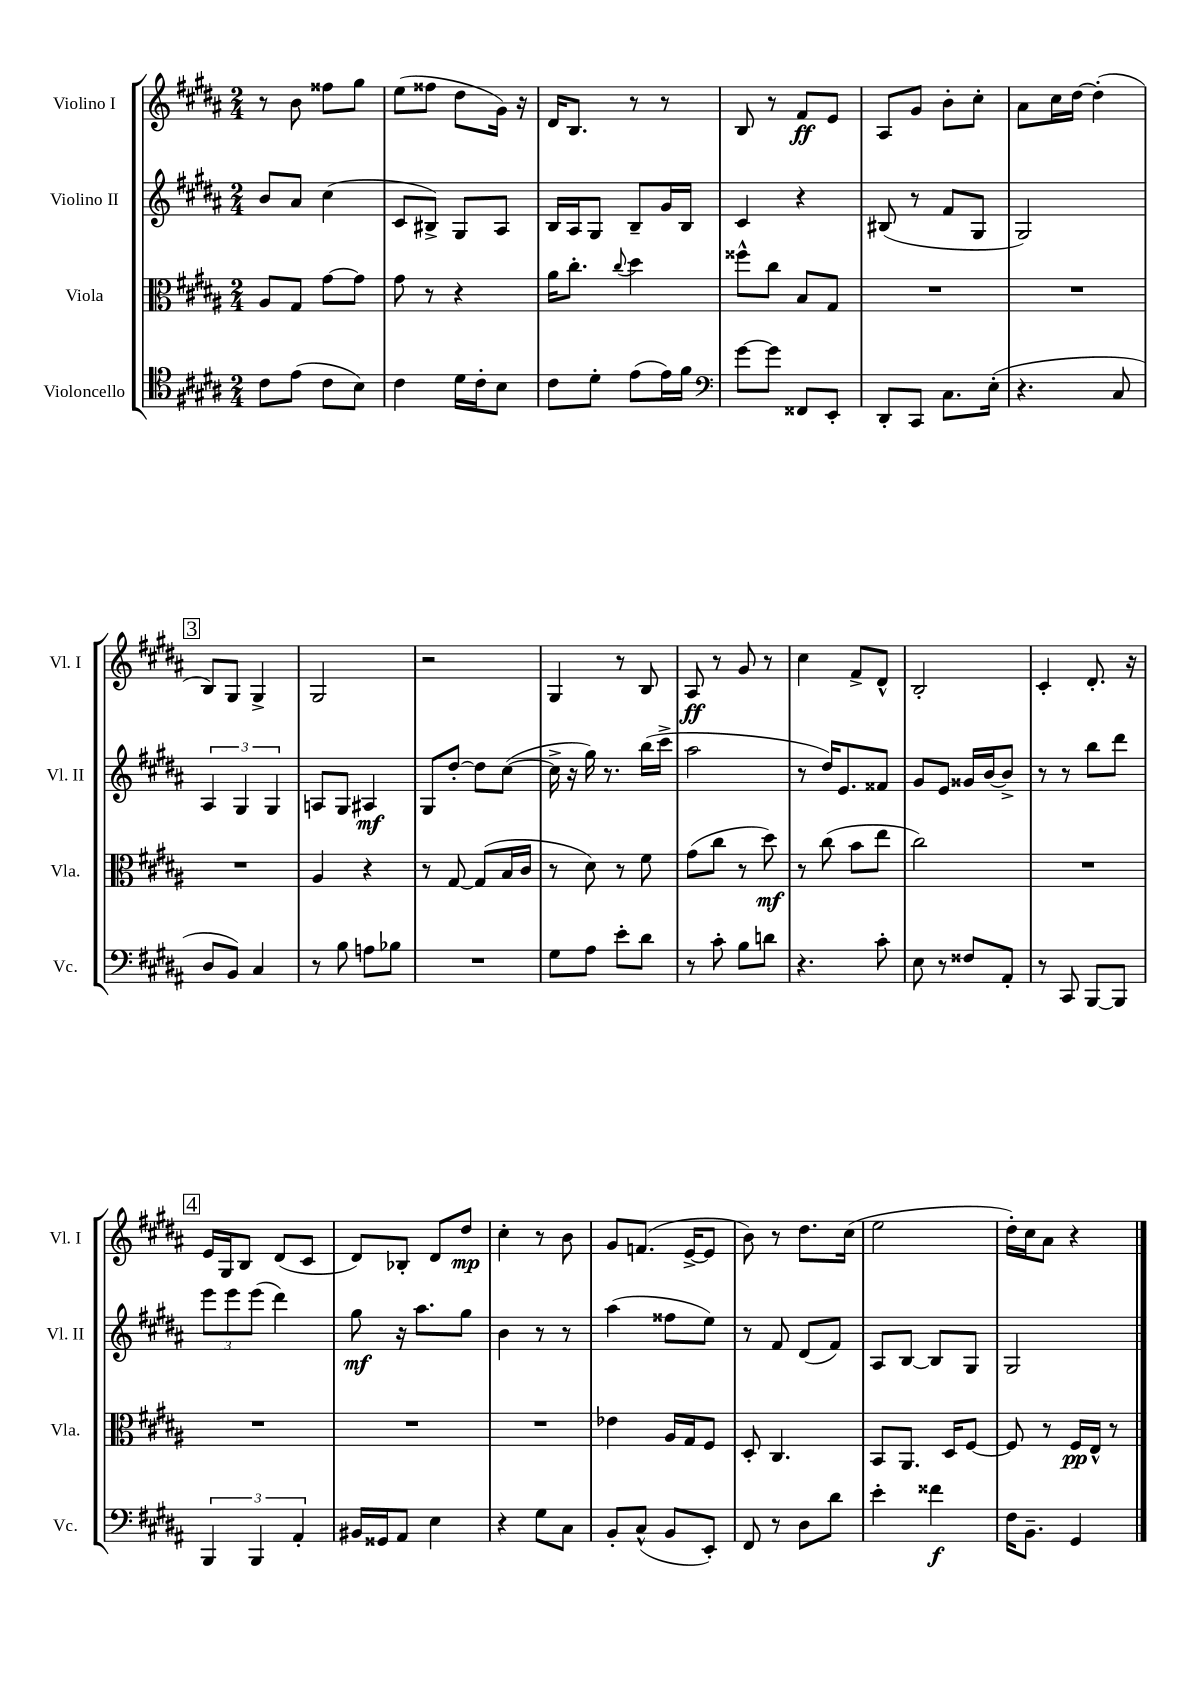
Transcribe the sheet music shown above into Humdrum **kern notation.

**kern	**dynam	**kern	**dynam	**kern	**dynam	**kern	**dynam
*part4	*part4	*part3	*part3	*part2	*part2	*part1	*part1
*staff4	*staff4	*staff3	*staff3	*staff2	*staff2	*staff1	*staff1
*I"Violoncello	*	*I"Viola	*	*I"Violino II	*	*I"Violino I	*
*I'Vc.	*	*I'Vla.	*	*I'Vl. II	*	*I'Vl. I	*
*clefC4	*	*clefC3	*	*clefG2	*	*clefG2	*
*k[f#c#g#d#a#]	*	*k[f#c#g#d#a#]	*	*k[f#c#g#d#a#]	*	*k[f#c#g#d#a#]	*
*M2/4	*	*M2/4	*	*M2/4	*	*M2/4	*
=15	=15	=15	=15	=15	=15	=15	=15
8c#\L	.	8A#/L	.	8b/L	.	8r	.
(8e\J	.	8G#/J	.	8a#/J	.	8b\	.
8c#\L	.	[8g#\L	.	(4cc#\	.	8ff##X\L	.
8B\J)	.	8g#\J]	.	.	.	8gg#\J	.
=16	=16	=16	=16	=16	=16	=16	=16
4c#\	.	8g#\	.	8c#/L	.	(8ee\L	.
.	.	8r	.	8B#X^/J)	.	8ff##X\J	.
16d#\LL	.	4r	.	8G#/L	.	8dd#\L	.
16c#'\J	.	.	.	.	.	.	.
8B\J	.	.	.	8A#/J	.	16g#\Jk)	.
.	.	.	.	.	.	16r	.
=17	=17	=17	=17	=17	=17	=17	=17
8c#\L	.	16a#\KL	.	16B/LL	.	16d#/KL	.
.	.	8.cc#'\J	.	16A#/J	.	8.B/J	.
8d#'\J	.	.	.	8G#/J	.	.	.
.	.	8qqcc#/	.	.	.	.	.
(8e\L	.	4dd#\	.	8B~/L	.	8r	.
16e\L)	.	.	.	16g#/L	.	8r	.
16f#\JJ	.	.	.	16B/JJ	.	.	.
=18	=18	=18	=18	=18	=18	=18	=18
*clefF4	*	*	*	*	*	*	*
[8g#\L	.	8ff##X^^\L	.	4c#/	.	8B/	.
8g#\J]	.	8cc#\J	.	.	.	8r	.
8FF##X/L	.	8B/L	.	4r	.	8f#/L	ff
8EE'/J	.	8G#/J	.	.	.	8e/J	.
=19	=19	=19	=19	=19	=19	=19	=19
8DD#'/L	.	2r	.	(8B#X/	.	8A#/L	.
8CC#/J	.	.	.	8r	.	8g#/J	.
8.C#\L	.	.	.	8f#/L	.	8b'\L	.
.	.	.	.	8G#/J	.	8cc#'\J	.
(16E'\Jk	.	.	.	.	.	.	.
=20	=20	=20	=20	=20	=20	=20	=20
4.r	.	2r	.	2G#/)	.	8a#\L	.
.	.	.	.	.	.	16cc#\L	.
.	.	.	.	.	.	[16dd#\JJ	.
.	.	.	.	.	.	(4dd#'\]	.
8C#/	.	.	.	.	.	.	.
!!LO:LB:g=z
!!LO:REH:place=s1:t=3
=21	=21	=21	=21	=21	=21	=21	=21
8D#/L	.	2r	.	6A#/	.	8B/L)	.
8BB/J)	.	.	.	.	.	8G#/J	.
.	.	.	.	6G#/	.	.	.
4C#/	.	.	.	.	.	4G#^/	.
.	.	.	.	6G#/	.	.	.
=22	=22	=22	=22	=22	=22	=22	=22
8r	.	4A#/	.	8An/L	.	2G#/	.
8B\	.	.	.	8G#/J	.	.	.
8An\L	.	4r	.	4A#X/	mf	.	.
8B-X\J	.	.	.	.	.	.	.
=23	=23	=23	=23	=23	=23	=23	=23
2r	.	8r	.	8G#/L	.	2r	.
.	.	[8G#/	.	[8dd#'/J	.	.	.
.	.	(8G#/L]	.	8dd#\L]	.	.	.
.	.	16B/L	.	([8cc#\J	.	.	.
.	.	16c#/JJ	.	.	.	.	.
=24	=24	=24	=24	=24	=24	=24	=24
8G#\L	.	8r	.	16cc#^\]	.	4G#/	.
.	.	.	.	16r	.	.	.
8A#\J	.	8d#\)	.	16gg#\)	.	.	.
.	.	.	.	8.r	.	.	.
8e'\L	.	8r	.	.	.	8r	.
8d#\J	.	8f#\	.	(16bb\LL	.	8B/	.
.	.	.	.	16ccc#^\JJ	.	.	.
=25	=25	=25	=25	=25	=25	=25	=25
8r	.	(8g#\L	.	2aa#\	.	8A#/	ff
8c#'\	.	8cc#\J	.	.	.	8r	.
8B\L	.	8r	.	.	.	8g#/	.
8dn\J	.	8dd#\)	mf	.	.	8r	.
=26	=26	=26	=26	=26	=26	=26	=26
4.r	.	8r	.	8r	.	4cc#\	.
.	.	(8cc#\	.	16dd#/KL)	.	.	.
.	.	.	.	8.e/	.	.	.
.	.	8b\L	.	.	.	8f#^/L	.
8c#'\	.	8ee\J	.	8f##X/J	.	8d#^^/J	.
=27	=27	=27	=27	=27	=27	=27	=27
8E\	.	2cc#\)	.	8g#/L	.	2B'/	.
8r	.	.	.	8e/J	.	.	.
8F##X/L	.	.	.	16g##X/LL	.	.	.
.	.	.	.	[16b/J	.	.	.
8AA#'/J	.	.	.	8b^/J]	.	.	.
=28	=28	=28	=28	=28	=28	=28	=28
8r	.	2r	.	8r	.	4c#'/	.
8CC#/	.	.	.	8r	.	.	.
[8BBB/L	.	.	.	8bb\L	.	8.d#'/	.
8BBB/J]	.	.	.	8ddd#\J	.	.	.
.	.	.	.	.	.	16r	.
!!LO:LB:g=z
!!LO:REH:place=s1:t=4
=29	=29	=29	=29	=29	=29	=29	=29
6BBB/	.	2r	.	12eee\L	.	16e/LL	.
.	.	.	.	.	.	16G#/J	.
.	.	.	.	12eee\	.	.	.
.	.	.	.	.	.	8B/J	.
6BBB/	.	.	.	(12eee\J	.	.	.
.	.	.	.	4ddd#\)	.	(8d#/L	.
6AA#'/	.	.	.	.	.	.	.
.	.	.	.	.	.	8c#/J	.
=30	=30	=30	=30	=30	=30	=30	=30
16BB#X/LL	.	2r	.	8gg#\	mf	8d#/L)	.
16GG##X/J	.	.	.	.	.	.	.
8AA#/J	.	.	.	16r	.	8B-X'/J	.
.	.	.	.	8.aa#\L	.	.	.
4E\	.	.	.	.	.	8d#/L	.
.	.	.	.	8gg#\J	.	8dd#/J	mp
=31	=31	=31	=31	=31	=31	=31	=31
4r	.	2r	.	4b\	.	4cc#'\	.
8G#\L	.	.	.	8r	.	8r	.
8C#\J	.	.	.	8r	.	8b\	.
=32	=32	=32	=32	=32	=32	=32	=32
8BB'/L	.	4e-X\	.	(4aa#\	.	8g#/L	.
(8C#^^/J	.	.	.	.	.	(8.fn/J	.
8BB/L	.	16A#/LL	.	8ff##X\L	.	.	.
.	.	16G#/J	.	.	.	[16e^/KL	.
8EE'/J)	.	8F#/J	.	8ee\J)	.	8e/J]	.
=33	=33	=33	=33	=33	=33	=33	=33
8FF#/	.	8D#'/	.	8r	.	8b\)	.
8r	.	4.C#/	.	8f#/	.	8r	.
8D#\L	.	.	.	(8d#/L	.	8.dd#\L	.
8d#\J	.	.	.	8f#/J)	.	.	.
.	.	.	.	.	.	(16cc#\Jk	.
=34	=34	=34	=34	=34	=34	=34	=34
4e'\	.	8BB/L	.	8A#/L	.	2ee\	.
.	.	8.AA#/J	.	[8B/J	.	.	.
4f##X\	f	.	.	8B/L]	.	.	.
.	.	16D#/KL	.	.	.	.	.
.	.	[8F#/J	.	8G#/J	.	.	.
=35	=35	=35	=35	=35	=35	=35	=35
16F#\KL	.	8F#/]	.	2G#/	.	16dd#'\LL)	.
8.BB~\J	.	.	.	.	.	16cc#\J	.
.	.	8r	.	.	.	8a#\J	.
4GG#/	.	16F#/LL	pp	.	.	4r	.
.	.	16E^^/JJ	.	.	.	.	.
.	.	8r	.	.	.	.	.
==	==	==	==	==	==	==	==
*-	*-	*-	*-	*-	*-	*-	*-
